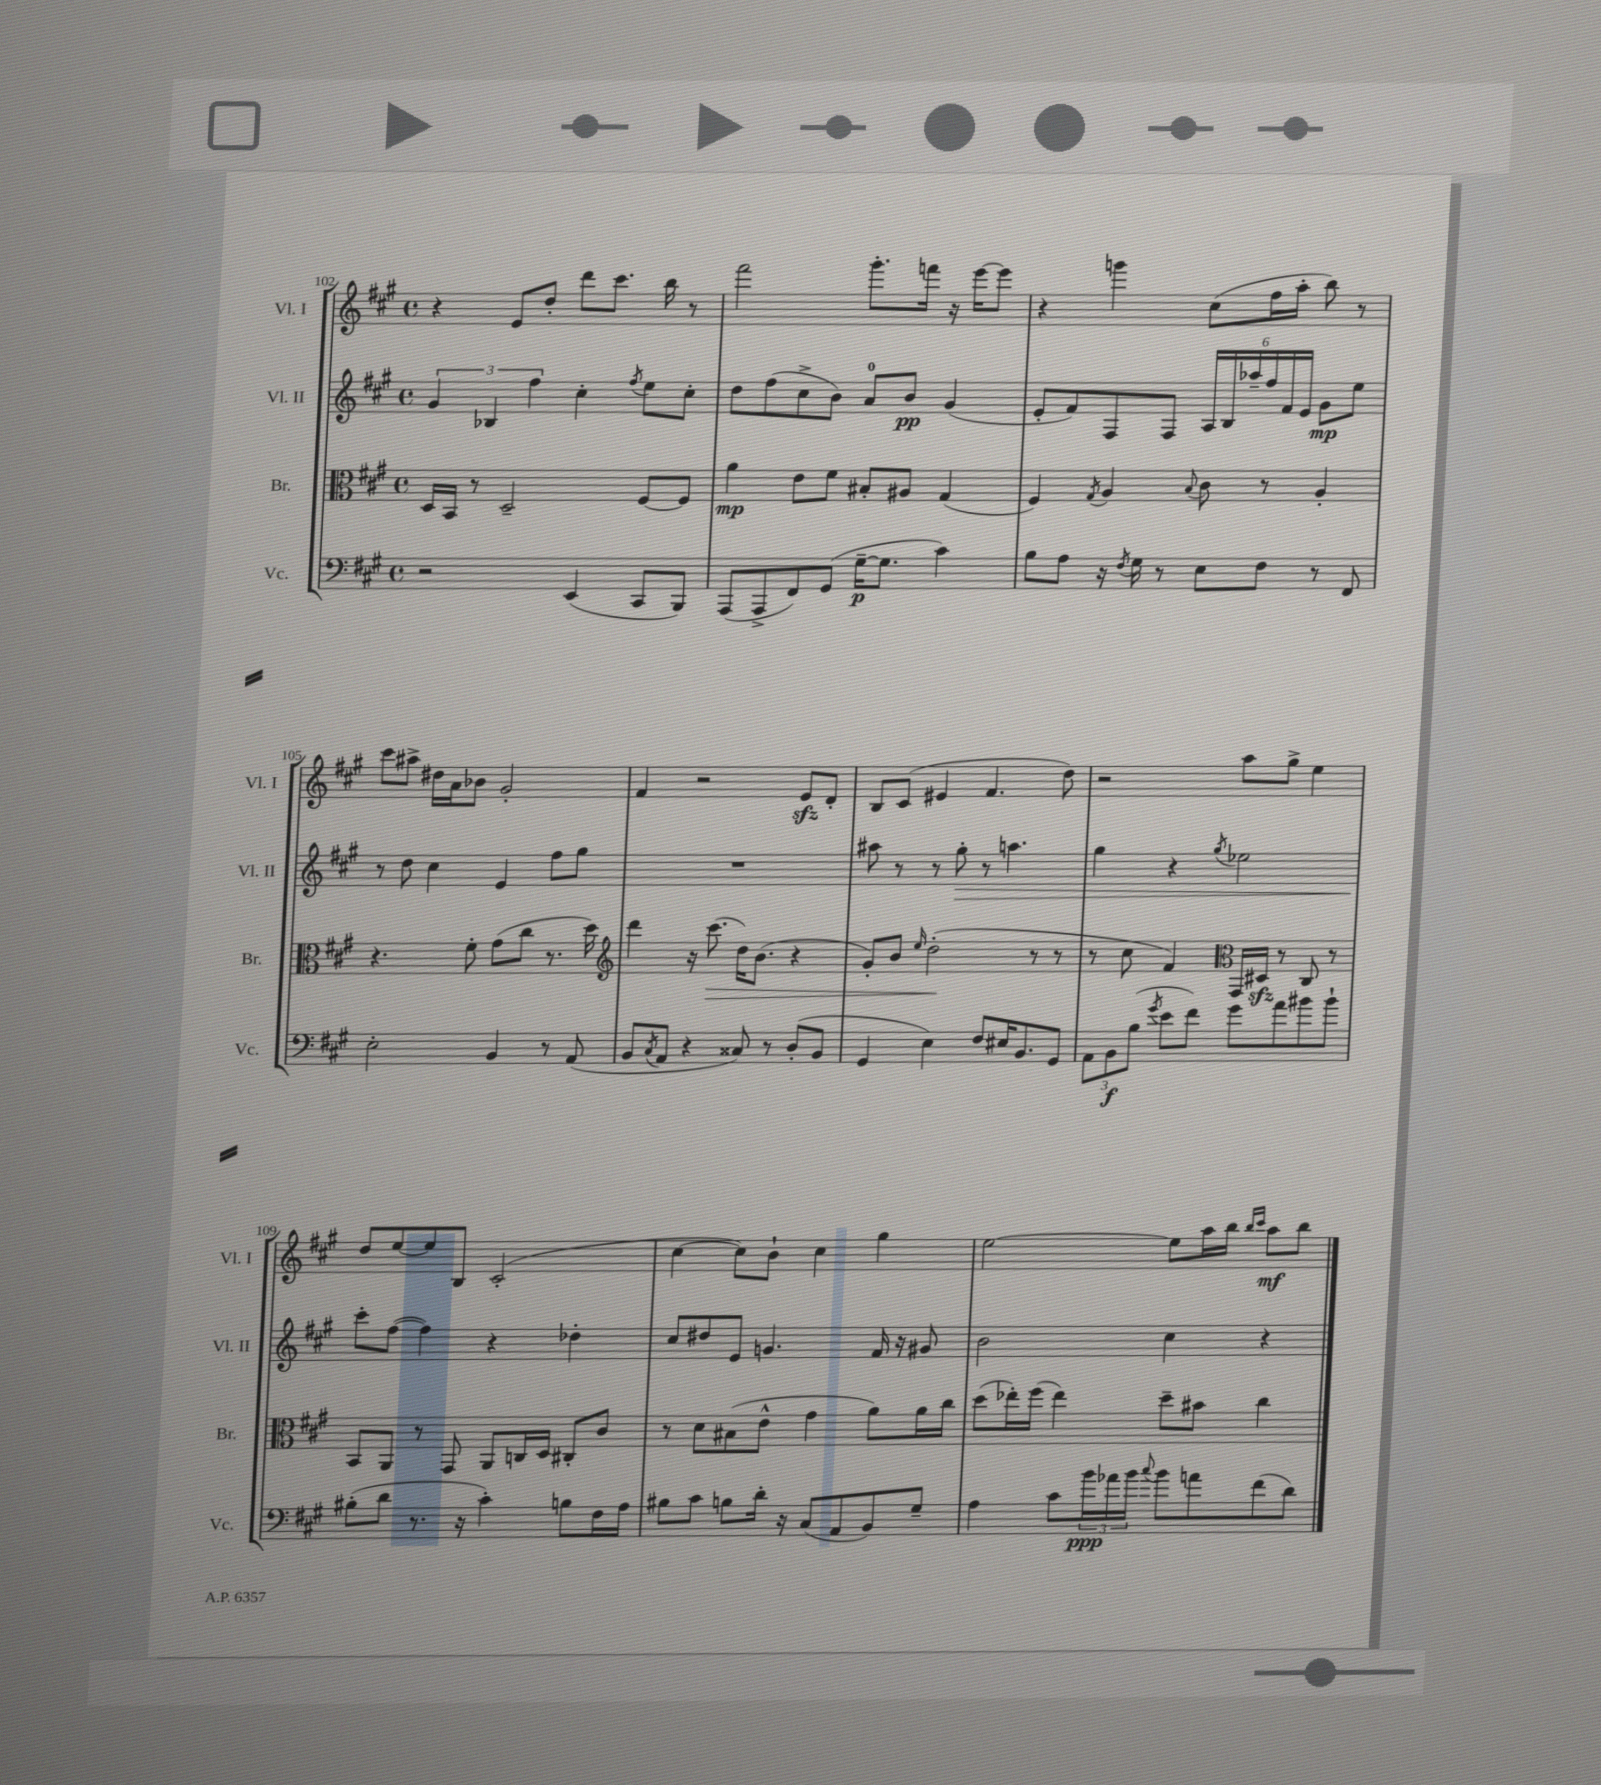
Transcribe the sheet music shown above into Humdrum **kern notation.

**kern	**dynam	**kern	**dynam	**kern	**dynam	**kern	**dynam
*part4	*part4	*part3	*part3	*part2	*part2	*part1	*part1
*staff4	*staff4	*staff3	*staff3	*staff2	*staff2	*staff1	*staff1
*I"Vc.	*	*I"Br.	*	*I"Vl. II	*	*I"Vl. I	*
*I'Vc.	*	*I'Br.	*	*I'Vl. II	*	*I'Vl. I	*
*clefF4	*	*clefC3	*	*clefG2	*	*clefG2	*
*k[f#c#g#]	*	*k[f#c#g#]	*	*k[f#c#g#]	*	*k[f#c#g#]	*
*M4/4	*	*M4/4	*	*M4/4	*	*M4/4	*
*met(c)	*	*met(c)	*	*met(c)	*	*met(c)	*
=102	=102	=102	=102	=102	=102	=102	=102
2r	.	16D/LL	.	6g#/	.	4r	.
.	.	16BB/JJ	.	.	.	.	.
.	.	8r	.	.	.	.	.
.	.	.	.	6B-X/	.	.	.
.	.	2D~/	.	.	.	8e/L	.
.	.	.	.	6ff#\	.	.	.
.	.	.	.	.	.	8dd'/J	.
(4EE/	.	.	.	4cc#'\	.	8ddd\L	.
.	.	.	.	.	.	8.ccc#\J	.
.	.	.	.	8qff#/	.	.	.
8CC#/L	.	[8F#/L	.	8ee\L	.	.	.
.	.	.	.	.	.	16bb\	.
8BBB/J)	.	8F#/J]	.	8cc#'\J	.	8r	.
=103	=103	=103	=103	=103	=103	=103	=103
(8AAA/L	.	4a\	mp	8dd\L	.	2fff#\	.
8AAA^/	.	.	.	(8ff#\	.	.	.
8FF#/)	.	8e\L	.	8cc#^\	.	.	.
(8GG#/J	.	8f#\J	.	8b\J)	.	.	.
[16G#~\KL	p	8B#X'/L	.	8a/L	.	8.ggg#'\L	.
8.G#\J]	.	.	.	.	.	.	.
.	.	8A#X/J	.	8b/J	pp	.	.
.	.	.	.	.	.	16fffn\Jk	.
4c#\)	.	(4G#/	.	(4g#/	.	16r	.
.	.	.	.	.	.	[16eee\KL	.
.	.	.	.	.	.	8eee\J]	.
=104	=104	=104	=104	=104	=104	=104	=104
8B\L	.	4F#/)	.	8e'/L	.	4r	.
8A\J	.	.	.	8f#/)	.	.	.
.	.	8qG#/	.	.	.	.	.
16r	.	4A/	.	8F#/	.	4gggn\	.
8qF#/	.	.	.	.	.	.	.
16G#\	.	.	.	.	.	.	.
8r	.	.	.	8F#/J	.	.	.
.	.	8qqB/	.	.	.	.	.
8E\L	.	8c#\	.	24A/LL	.	(8cc#\L	.
.	.	.	.	24B/	.	.	.
.	.	.	.	24aa-X~/	.	.	.
8F#\J	.	8r	.	24ff#/	.	16ff#\L	.
.	.	.	.	24f#/	.	.	.
.	.	.	.	.	.	16aa'\JJ	.
.	.	.	.	24e/JJ	.	.	.
8r	.	4A'/	.	8g#\L	mp	8bb\)	.
8FF#/	.	.	.	8ee\J	.	8r	.
!!LO:LB:g=z
=105	=105	=105	=105	=105	=105	=105	=105
2E'\	.	4.r	.	8r	.	8ccc#\L	.
.	.	.	.	8dd\	.	8aa#X^\J	.
.	.	.	.	4cc#\	.	16dd#X\LL	.
.	.	.	.	.	.	16a\J	.
.	.	8f#'\	.	.	.	8b-X\J	.
4BB/	.	(8g#\L	.	4e/	.	2g#'/	.
.	.	8cc#\J	.	.	.	.	.
8r	.	8.r	.	8ff#\L	.	.	.
(8AA/	.	.	.	8gg#\J	.	.	.
.	.	16dd\)	.	.	.	.	.
=106	=106	=106	=106	=106	=106	=106	=106
*	*	*clefG2	*	*	*	*	*
8BB/L	.	4ddd\	.	1r	.	4f#/	.
8qC#/	.	.	.	.	.	.	.
8AA/J	.	.	.	.	.	.	.
4r	.	16r	.	.	.	2r	.
!	!	!	!LO:HP:b	!	!	!	!
.	.	(8.ccc#\	>	.	.	.	.
8C##X/)	.	16dd\KL)	.	.	.	.	.
.	.	(8.b\J	.	.	.	.	.
8r	.	.	.	.	.	.	.
(8D'/L	.	4r	.	.	.	8ezz/L	.
8BB/J	.	.	.	.	.	8d'/J	.
=107	=107	=107	=107	=107	=107	=107	=107
4GG#/	.	8g#'/L)	.	8aa#X\	.	8B/L	.
.	.	8b/J	.	8r	.	(8c#/J	.
.	.	16qqee/	.	.	.	.	.
4E\)	.	(2dd'\	.	8r	.	4e#X/	.
!	!	!	!	!	!LO:HP:b	!	!
.	.	.	.	8gg#'\	>	.	.
8F#/L	.	.	.	8r	.	4.f#/	.
16E#X/K	.	.	.	4.aan\	.	.	.
8.BB/	.	.	.	.	.	.	.
.	.	8r	]	.	.	.	.
8GG#/J	.	8r	.	.	.	8dd\)	.
=108	=108	=108	=108	=108	=108	=108	=108
12AA\L	.	8r	.	4gg#\	.	2r	.
12BB\	f	.	.	.	.	.	.
.	.	8cc#\	.	.	.	.	.
(12B\J	.	.	.	.	.	.	.
8qg#/	.	.	.	.	.	.	.
8e\L	.	4f#/)	.	4r	.	.	.
8f#\J)	.	.	.	.	.	.	.
*	*	*clefC3	*	*	*	*	*
.	.	.	.	8qgg#/	.	.	.
8g#\L	.	16GG#/LL	.	2ee-X\	.	8aa\L	.
.	.	16D#Xzz/JJ	.	.	.	.	.
8a\	.	8r	.	.	.	8gg#^\J	.
8b#X\	.	8C#/	.	.	.	4ee\	.
8b#`\J	.	8r	.	.	.	.	.
!!LO:LB:g=z
=109	=109	=109	=109	=109	=109	=109	=109
(8B#X'\L	.	8BB/L	.	8ccc#'\L	.	8dd/L	.
8d\J	.	8AA/J	.	([8ff#\J	]	[8ee/	.
8.r	.	8r	.	4ff#\])	.	8ee/]	.
.	.	8GG#/	.	.	.	8B/J	.
16r	.	.	.	.	.	.	.
4c#'\)	.	8AA/L	.	4r	.	(2c#'/	.
.	.	16Cn/L	.	.	.	.	.
.	.	16D/JJ	.	.	.	.	.
8Bn\L	.	8C#X'/L	.	4dd-X'\	.	.	.
16F#\L	.	8c#/J	.	.	.	.	.
16A\JJ	.	.	.	.	.	.	.
=110	=110	=110	=110	=110	=110	=110	=110
8B#X\L	.	8r	.	8cc#/L	.	[4cc#\	.
8c#\J	.	8d\L	.	8dd#X/	.	.	.
8Bn\L	.	(8B#X\	.	8e/J	.	8cc#\L])	.
16d'\Jk	.	8e^^\J	.	4.gn/	.	8b`\J	.
16r	.	.	.	.	.	.	.
(8C#/L	.	4g#\	.	.	.	4cc#\	.
8AA/	.	.	.	.	.	.	.
8BB/)	.	8a\L)	.	16f#/	.	4gg#\	.
.	.	.	.	16r	.	.	.
8G#~/J	.	16a\L	.	8g#X/	.	.	.
.	.	16cc#\JJ	.	.	.	.	.
=111	=111	=111	=111	=111	=111	=111	=111
4A\	.	(8dd\L	.	2b\	.	[2ee\	.
.	.	16ee-X'\L)	.	.	.	.	.
.	.	(16ff#\JJ	.	.	.	.	.
8c#\L	.	4ee-\)	.	.	.	.	.
24b\L	ppp	.	.	.	.	.	.
24a-X\	.	.	.	.	.	.	.
24b\JJ	.	.	.	.	.	.	.
8qqcc#/	.	.	.	.	.	.	.
8b\L	.	8dd~\L	.	4cc#\	.	8ee\L]	.
8an\	.	8b#X\J	.	.	.	16aa\L	.
.	.	.	.	.	.	16bb\JJ	.
.	.	.	.	.	.	16qqbb/LL	.
.	.	.	.	.	.	16qqccc#/JJ	.
(8f#\	.	4cc#\	.	4r	.	8aa\L	mf
8d\J)	.	.	.	.	.	8bb\J	.
==	==	==	==	==	==	==	==
*-	*-	*-	*-	*-	*-	*-	*-
